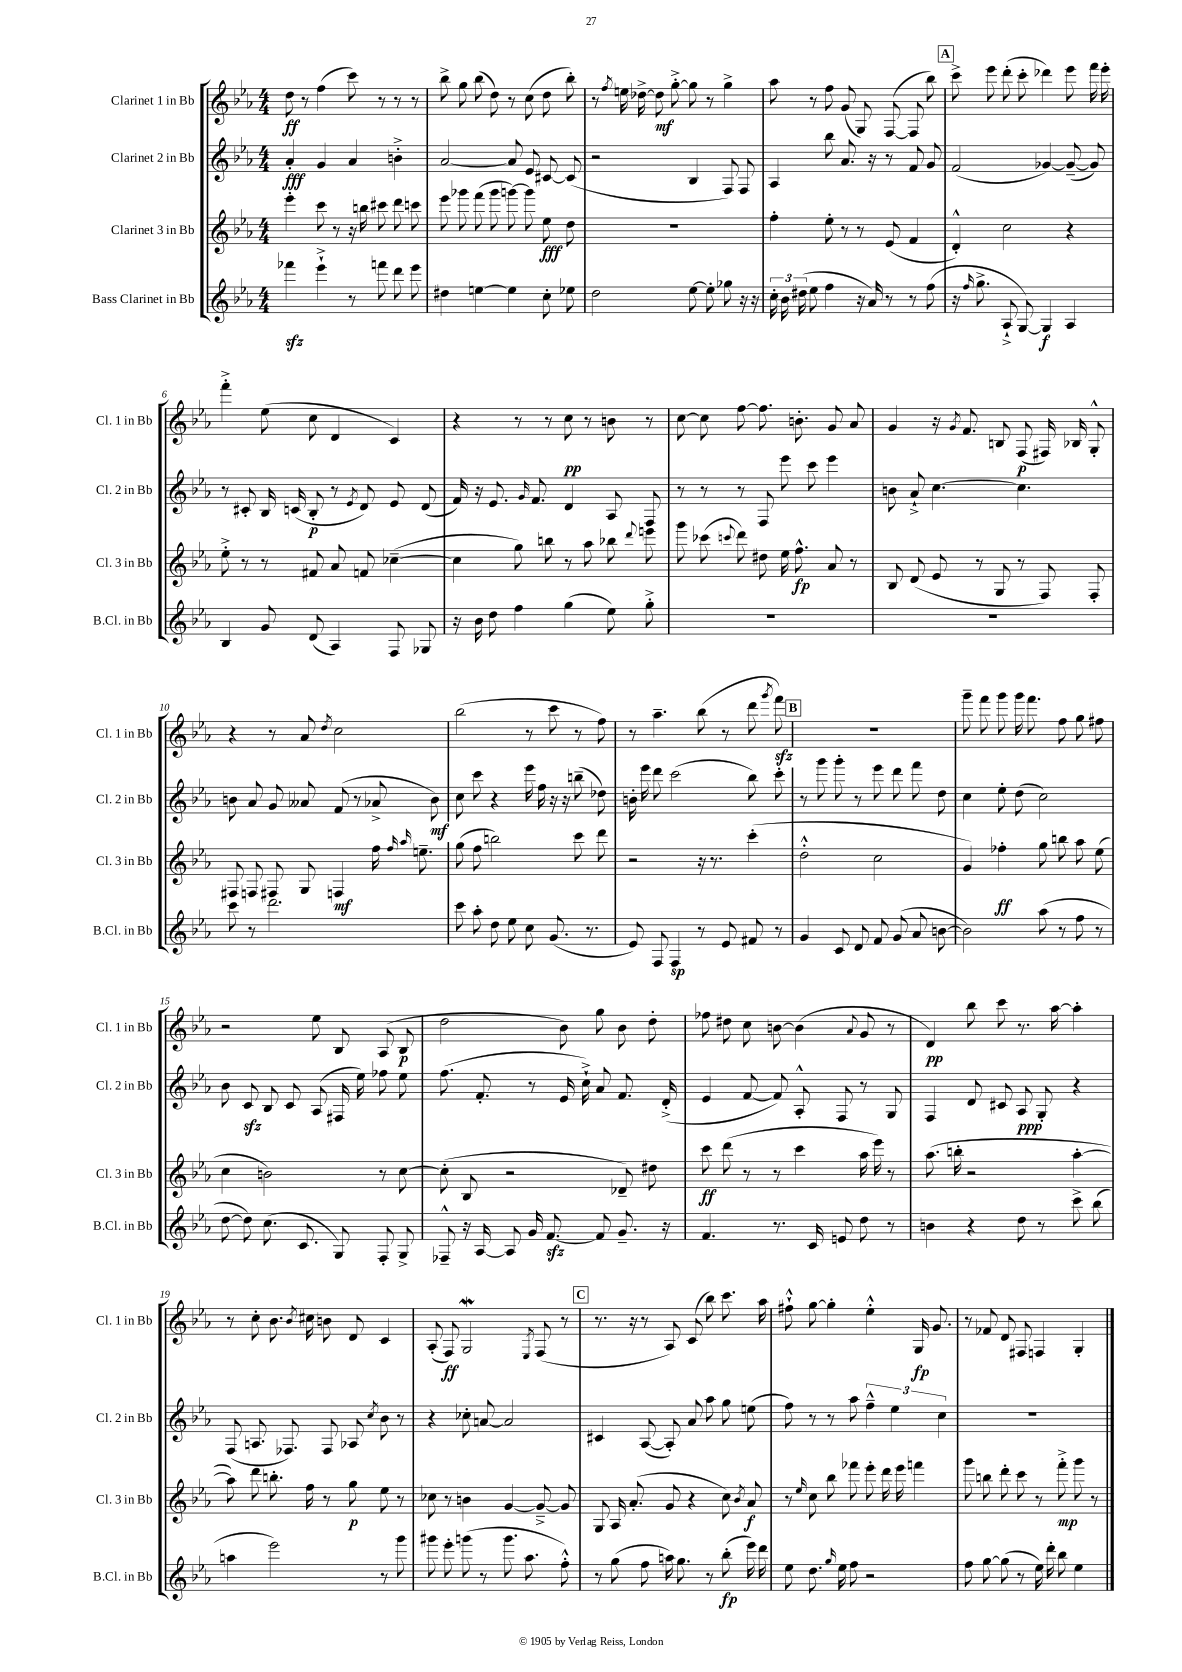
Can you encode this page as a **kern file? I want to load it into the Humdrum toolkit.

**kern	**dynam	**kern	**dynam	**kern	**dynam	**kern	**dynam
*part4	*part4	*part3	*part3	*part2	*part2	*part1	*part1
*staff4	*staff4	*staff3	*staff3	*staff2	*staff2	*staff1	*staff1
*I"Bass Clarinet in Bb	*	*I"Clarinet 3 in Bb	*	*I"Clarinet 2 in Bb	*	*I"Clarinet 1 in Bb	*
*I'B.Cl. in Bb	*	*I'Cl. 3 in Bb	*	*I'Cl. 2 in Bb	*	*I'Cl. 1 in Bb	*
*clefG2	*	*clefG2	*	*clefG2	*	*clefG2	*
*k[b-e-a-]	*	*k[b-e-a-]	*	*k[b-e-a-]	*	*k[b-e-a-]	*
*M4/4	*	*M4/4	*	*M4/4	*	*M4/4	*
=1	=1	=1	=1	=1	=1	=1	=1
4fff-Xzz\	.	4eee-'\	.	4a-'/	fff	8dd\	ff
.	.	.	.	.	.	8r	.
4eee-`^\	.	8ccc\	.	4g/	.	(4ff\	.
.	.	8r	.	.	.	.	.
8r	.	16r	.	4a-/	.	8ccc\)	.
.	.	16bbn\	.	.	.	.	.
8fffn\	.	8ccc#X\	.	.	.	8r	.
8ddd\	.	8ddd\	.	4bn'^\	.	8r	.
8eee-\	.	8cccn\	.	.	.	8r	.
=2	=2	=2	=2	=2	=2	=2	=2
4dd#X\	.	8eee-\	.	[2a-/	.	8bb-^\	.
.	.	8ggg-X\	.	.	.	8gg\	.
[4een\	.	(8fff\	.	.	.	(8bb-\	.
.	.	8ggg-\	.	.	.	8dd\)	.
4ee\]	.	[8gggn\)	.	8a-/]	.	8r	.
.	.	8ggg\]	.	8e-/	.	(8cc\	.
8cc'\	.	8ee-\	fff	[8c#X/	.	8dd\	.
8ee-X\	.	8dd\	.	(8c#/]	.	8bb-'\)	.
=3	=3	=3	=3	=3	=3	=3	=3
2dd\	.	1r	.	2r	.	8r	.
.	.	.	.	.	.	8qff/	.
.	.	.	.	.	.	16een\	.
.	.	.	.	.	.	[16dd-X^\	.
.	.	.	.	.	.	8dd-\]	mf
.	.	.	.	.	.	[8gg'^\	.
[8ee-\	.	.	.	4B-/	.	8gg\]	.
8ee-'\]	.	.	.	.	.	8r	.
8gg-X\	.	.	.	8F/)	.	4gg^\	.
16r	.	.	.	8F/	.	.	.
16r	.	.	.	.	.	.	.
=4	=4	=4	=4	=4	=4	=4	=4
24cc'\	.	4ff'\	.	4A-/	.	8aa-\	.
24b-\	.	.	.	.	.	.	.
(24dd#X\	.	.	.	.	.	.	.
8ee-\	.	.	.	.	.	8r	.
4ff\	.	8ee-'\	.	8bb-\	.	8ff\	.
.	.	8r	.	8.a-/	.	(8g/	.
16r	.	8r	.	.	.	8G/)	.
16a-/)	.	.	.	16r	.	.	.
8r	.	(8e-/	.	8r	.	([8F/	.
8r	.	4f/	.	8f/	.	8F/]	.
(8ff\	.	.	.	8g/	.	8bb-\)	.
!!LO:REH:place=s1:t=A
=5	=5	=5	=5	=5	=5	=5	=5
16r	.	4d'^^/)	.	(2f/	.	8ccc^\	.
16qqff/	.	.	.	.	.	.	.
8.gg^\	.	.	.	.	.	.	.
.	.	.	.	.	.	8eee-\	.
8A-`^/	.	2cc\	.	.	.	(8ddd'\	.
[8G/)	.	.	.	.	.	8ccc'\	.
4G/]	f	.	.	[4g-X/)	.	4ddd-X\)	.
4A-/	.	4r	.	(8g-~/_	.	8eee-\	.
.	.	.	.	8g-/])	.	16fff\	.
.	.	.	.	.	.	16eee-'\	.
!!LO:LB:g=z
=6	=6	=6	=6	=6	=6	=6	=6
4B-/	.	8ee-'^\	.	8r	.	4fff'^\	.
.	.	8r	.	8c#X'/	.	.	.
8g/	.	8r	.	16B-/	.	(8ee-\	.
.	.	.	.	(16cn/	.	.	.
(8d/	.	8f#X/	.	8B-'/	p	8cc\	.
4A-/)	.	8a-/	.	8r	.	4d/	.
.	.	.	.	8qe-/	.	.	.
.	.	8fn/	.	8d/)	.	.	.
8F/	.	([4cc-X~\	.	8e-/	.	4c/)	.
8G-X/	.	.	.	(8d/	.	.	.
=7	=7	=7	=7	=7	=7	=7	=7
16r	.	4cc-\]	.	16f/)	.	4r	.
16b-\	.	.	.	16r	.	.	.
8dd\	.	.	.	8.e-/	.	.	.
4ff\	.	8gg\)	.	.	.	8r	.
.	.	.	.	16qqg/	.	.	.
.	.	.	.	8.f/	.	.	.
.	.	8bbn\	.	.	.	8r	.
(4gg\	.	8r	.	4d/	.	8cc\	pp
.	.	8aa-\	.	.	.	8r	.
8ee-\)	.	8bb-X\	.	8A-/	.	8bn\	.
.	.	8qqddd/	.	.	.	.	.
8gg'^\	.	8eeen\	.	8F/	.	8r	.
=8	=8	=8	=8	=8	=8	=8	=8
1r	.	8ggg\	.	8r	.	[8cc\	.
.	.	(8ccc-X\	.	8r	.	8cc\]	.
.	.	8qqcccn/	.	.	.	.	.
.	.	8ddd\)	.	8r	.	[8ff\	.
.	.	8dd#X\	.	8F/	.	8.ff\]	.
.	.	16ee-\	.	8eee-\	.	.	.
.	.	8.ff^^\	fp	.	.	8.bn'\	.
.	.	.	.	8ccc\	.	.	.
.	.	8a-/	.	4eee-\	.	8g/	.
.	.	8r	.	.	.	8a-/	.
=9	=9	=9	=9	=9	=9	=9	=9
1r	.	8B-/	.	8bn\	.	4g/	.
.	.	(8d/	.	8a-`^/	.	.	.
.	.	8e-/	.	[4.cc\	.	16r	.
.	.	.	.	.	.	8qg/	.
.	.	.	.	.	.	8.f/	.
.	.	8r	.	.	.	.	.
.	.	8G/	.	.	.	8Bn/	.
.	.	8r	.	4.cc\]	.	(8F/	p
.	.	8F/)	.	.	.	16F#X/)	.
.	.	.	.	.	.	16B-X/	.
.	.	8F'/	.	.	.	8G'^^/	.
!!LO:LB:g=z
=10	=10	=10	=10	=10	=10	=10	=10
8ccc\	.	8F#X/	.	8bn\	.	4r	.
8r	.	8Fn/	.	8a-/	.	.	.
2.ddd\	.	8F#X/	.	8g/	.	8r	.
.	.	8G/	.	8a--X/	.	8a-/	.
.	.	.	.	.	.	8qdd/	.
.	.	4Fn/	mf	(8f/	.	2cc\	.
.	.	.	.	8r	.	.	.
.	.	16ff\	.	8a-X^/	.	.	.
.	.	16qqff/	.	.	.	.	.
.	.	16qqaa-/	.	.	.	.	.
.	.	8.een~\	.	.	.	.	.
.	.	.	.	8b\)	mf	.	.
=11	=11	=11	=11	=11	=11	=11	=11
8ccc\	.	(8gg\	.	8cc\	.	(2bb-\	.
8aa-'\	.	8ff\	.	8ccc\	.	.	.
8dd\	.	2bbn\)	.	4r	.	.	.
8ee-\	.	.	.	.	.	.	.
8cc\	.	.	.	16eee-\	.	8r	.
.	.	.	.	16ff\	.	.	.
(8.g/	.	.	.	16r	.	8ccc\	.
.	.	.	.	16r	.	.	.
.	.	8ccc\	.	(8bbn~\	.	8r	.
8.r	.	.	.	.	.	.	.
.	.	8ddd\	.	8dd-X\)	.	8ff\)	.
=12	=12	=12	=12	=12	=12	=12	=12
8e-/)	.	2r	.	16bn'\	.	8r	.
.	.	.	.	16eee-\	.	.	.
8F/	.	.	.	8ddd\	.	4.aa-~\	.
4F/	sp	.	.	(2ccc\	.	.	.
8r	.	16r	.	.	.	(8bb-\	.
.	.	8.r	.	.	.	.	.
8e-/	.	.	.	.	.	8r	.
8f#X/	.	(4ccc'\	.	8bb-\)	.	8ddd\	.
.	.	.	.	.	.	8qggg/	.
8r	.	.	.	8ccc'\	.	8fffzz\)	.
!!LO:REH:place=s1:t=B
=13	=13	=13	=13	=13	=13	=13	=13
4g/	.	2dd'^^\	.	8r	.	1r	.
.	.	.	.	8ggg\	.	.	.
8c/	.	.	.	8ggg'\	.	.	.
8d/	.	.	.	8r	.	.	.
8f/	.	2cc\	.	8eee-\	.	.	.
(8g/	.	.	.	8ddd\	.	.	.
8a-/	.	.	.	8fff\	.	.	.
[8bn\	.	.	.	8dd\	.	.	.
=14	=14	=14	=14	=14	=14	=14	=14
2b\])	.	4g/)	.	4cc\	.	8ggg~\	.
.	.	.	.	.	.	8fff\	.
.	.	4ff-X'\	ff	8ee-'\	.	8ggg\	.
.	.	.	.	(8dd\	.	16ggg\	.
.	.	.	.	.	.	8.fff\	.
(8aa-\	.	8gg\	.	2cc\)	.	.	.
8r	.	8bbn\	.	.	.	8ff\	.
8ff\	.	8aa-\	.	.	.	8gg\	.
8r	.	(8ee-\	.	.	.	8ff#X\	.
!!LO:LB:g=z
=15	=15	=15	=15	=15	=15	=15	=15
[8dd\	.	4cc\	.	8b-\	.	2r	.
8dd\])	.	.	.	8czz/	.	.	.
(8.cc\	.	2bn\)	.	8B-/	.	.	.
.	.	.	.	8c/	.	.	.
8.c/	.	.	.	.	.	.	.
.	.	.	.	(8A-/	.	8ee-\	.
8G/)	.	.	.	16F#X/	.	8B-/	.
.	.	.	.	16ee-\)	.	.	.
8F'/	.	8r	.	8ff-X\	.	(8A-/	.
8G^/	.	[8cc\	.	8ee-\	.	8B-/	p
=16	=16	=16	=16	=16	=16	=16	=16
8F-X~^^/	.	(8cc'\]	.	(8.ff\	.	2dd\	.
16r	.	8B-/	.	.	.	.	.
[16A-/	.	.	.	8.f'/	.	.	.
8A-/]	.	2r	.	.	.	.	.
16g/	.	.	.	8r	.	.	.
[8.fzz/	.	.	.	.	.	.	.
.	.	.	.	16e-/	.	8b-\)	.
.	.	.	.	16cc`^\)	.	.	.
8f/]	.	.	.	8a-/	.	8gg\	.
8.g~/	.	8d-X~/)	.	8.f/	.	8b-\	.
.	.	8dd#X\	.	.	.	8dd'\	.
16r	.	.	.	(16d'^/	.	.	.
=17	=17	=17	=17	=17	=17	=17	=17
4.f/	.	8ccc\	ff	4e-/	.	8ff-X\	.
.	.	(8ddd\	.	.	.	8dd#X\	.
.	.	8r	.	[8f/	.	8cc\	.
8.r	.	8r	.	8f/])	.	[8bn\	.
.	.	4ccc\	.	8A-'^^/	.	(4b\]	.
16c/	.	.	.	.	.	.	.
8en/	.	.	.	8F/	.	.	.
.	.	.	.	.	.	8qqa-/	.
8dd\	.	16aa-\	.	8r	.	8g/	.
.	.	16eee-\)	.	.	.	.	.
8r	.	8r	.	8G/	.	8r	.
=18	=18	=18	=18	=18	=18	=18	=18
4bn\	.	(8.aa-\	.	4F/	.	4d/)	pp
.	.	16bbn'\	.	.	.	.	.
4r	.	2r	.	8d/	.	8bb-\	.
.	.	.	.	8c#X/	.	8ccc\	.
8dd\	.	.	.	8A-/	ppp	8.r	.
8r	.	.	.	8G'/	.	.	.
.	.	.	.	.	.	[16aa-\	.
8ccc^\	.	[4aa-'\	.	4r	.	4aa-'\]	.
(8bb-\	.	.	.	.	.	.	.
!!LO:LB:g=z
=19	=19	=19	=19	=19	=19	=19	=19
4aan\	.	8aa-\])	.	(8F/	.	8r	.
.	.	8ddd\	.	8.An/	.	8cc'\	.
2eee-\)	.	8.bbn'\	.	.	.	8.b-\	.
.	.	.	.	8.F-X/)	.	.	.
.	.	.	.	.	.	8qb-/	.
.	.	16ff\	.	.	.	16cc#X\	.
.	.	8r	.	8F-/	.	8bn\	.
.	.	8gg\	p	8A-X/	.	8d/	.
.	.	.	.	8qcc/	.	.	.
8r	.	8ee-\	.	8b-\	.	4c/	.
8ggg\	.	8r	.	8r	.	.	.
=20	=20	=20	=20	=20	=20	=20	=20
8ggg#X\	.	8cc-X\	.	4r	.	(8A-'/	.
8eee-'\	.	8r	.	.	.	8F/)	ff
(8gggn\	.	4bn\	.	8cc-X'\	.	2GW/	.
8r	.	.	.	[8an/	.	.	.
8.ggg\	.	[4g/	.	2a/]	.	.	.
8.aa-\	.	.	.	.	.	.	.
.	.	.	.	.	.	8qE-/	.
.	.	8g~^/_	.	.	.	(8F/	.
8ff'^^\)	.	8g/]	.	.	.	8r	.
!!LO:REH:place=s1:t=C
=21	=21	=21	=21	=21	=21	=21	=21
8r	.	8G/	.	4c#X/	.	8.r	.
(8gg\	.	16A-/	.	.	.	.	.
.	.	(8.a-'/	.	.	.	16r	.
8ff\	.	.	.	([8A-/	.	8r	.
16aan\)	.	8g/	.	8A-'/])	.	8A-/)	.
8.gg\	.	.	.	.	.	.	.
.	.	4r	.	8a-/	.	(8c/	.
8r	.	.	.	8aa-\	.	8bb-\)	.
(8bb-'\	fp	8cc\)	.	8gg\	.	8.ccc\	.
.	.	8qb-/	.	.	.	.	.
16eee-\)	.	8a-/	f	(8een\	.	.	.
16ddd\	.	.	.	.	.	16aa-\	.
=22	=22	=22	=22	=22	=22	=22	=22
8ee-\	.	8r	.	8ff\)	.	8ff#X`^^\	.
.	.	16qqee-/	.	.	.	.	.
8.dd\	.	8cc\	.	8r	.	[8gg\	.
.	.	8bb-\	.	8r	.	4gg'\]	.
16qqgg/	.	.	.	.	.	.	.
16ee-\	.	.	.	.	.	.	.
8ff\	.	8fff-X\	.	8aa-\	.	.	.
2r	.	8eee-'\	.	6ff~^^\	.	4ee-'^^\	.
.	.	16ddd\	.	.	.	.	.
.	.	.	.	6ee-\	.	.	.
.	.	16eee-\	.	.	.	.	.
.	.	4fffn\	.	.	.	16G/	fp
.	.	.	.	.	.	8.g/	.
.	.	.	.	6cc\	.	.	.
=23	=23	=23	=23	=23	=23	=23	=23
8ff\	.	8ggg\	.	1r	.	8r	.
[8gg\	.	8bbn\	.	.	.	8f-X/	.
(8gg\]	.	8ddd'\	.	.	.	8d/	.
8r	.	8ccc\	.	.	.	8F#X/	.
16ee-\)	.	8r	.	.	.	4Fn/	.
16ddd'\	.	.	.	.	.	.	.
8bb-\	.	8fff'^\	mp	.	.	.	.
4ee-\	.	8ggg\	.	.	.	4G'/	.
.	.	8r	.	.	.	.	.
==	==	==	==	==	==	==	==
*-	*-	*-	*-	*-	*-	*-	*-
